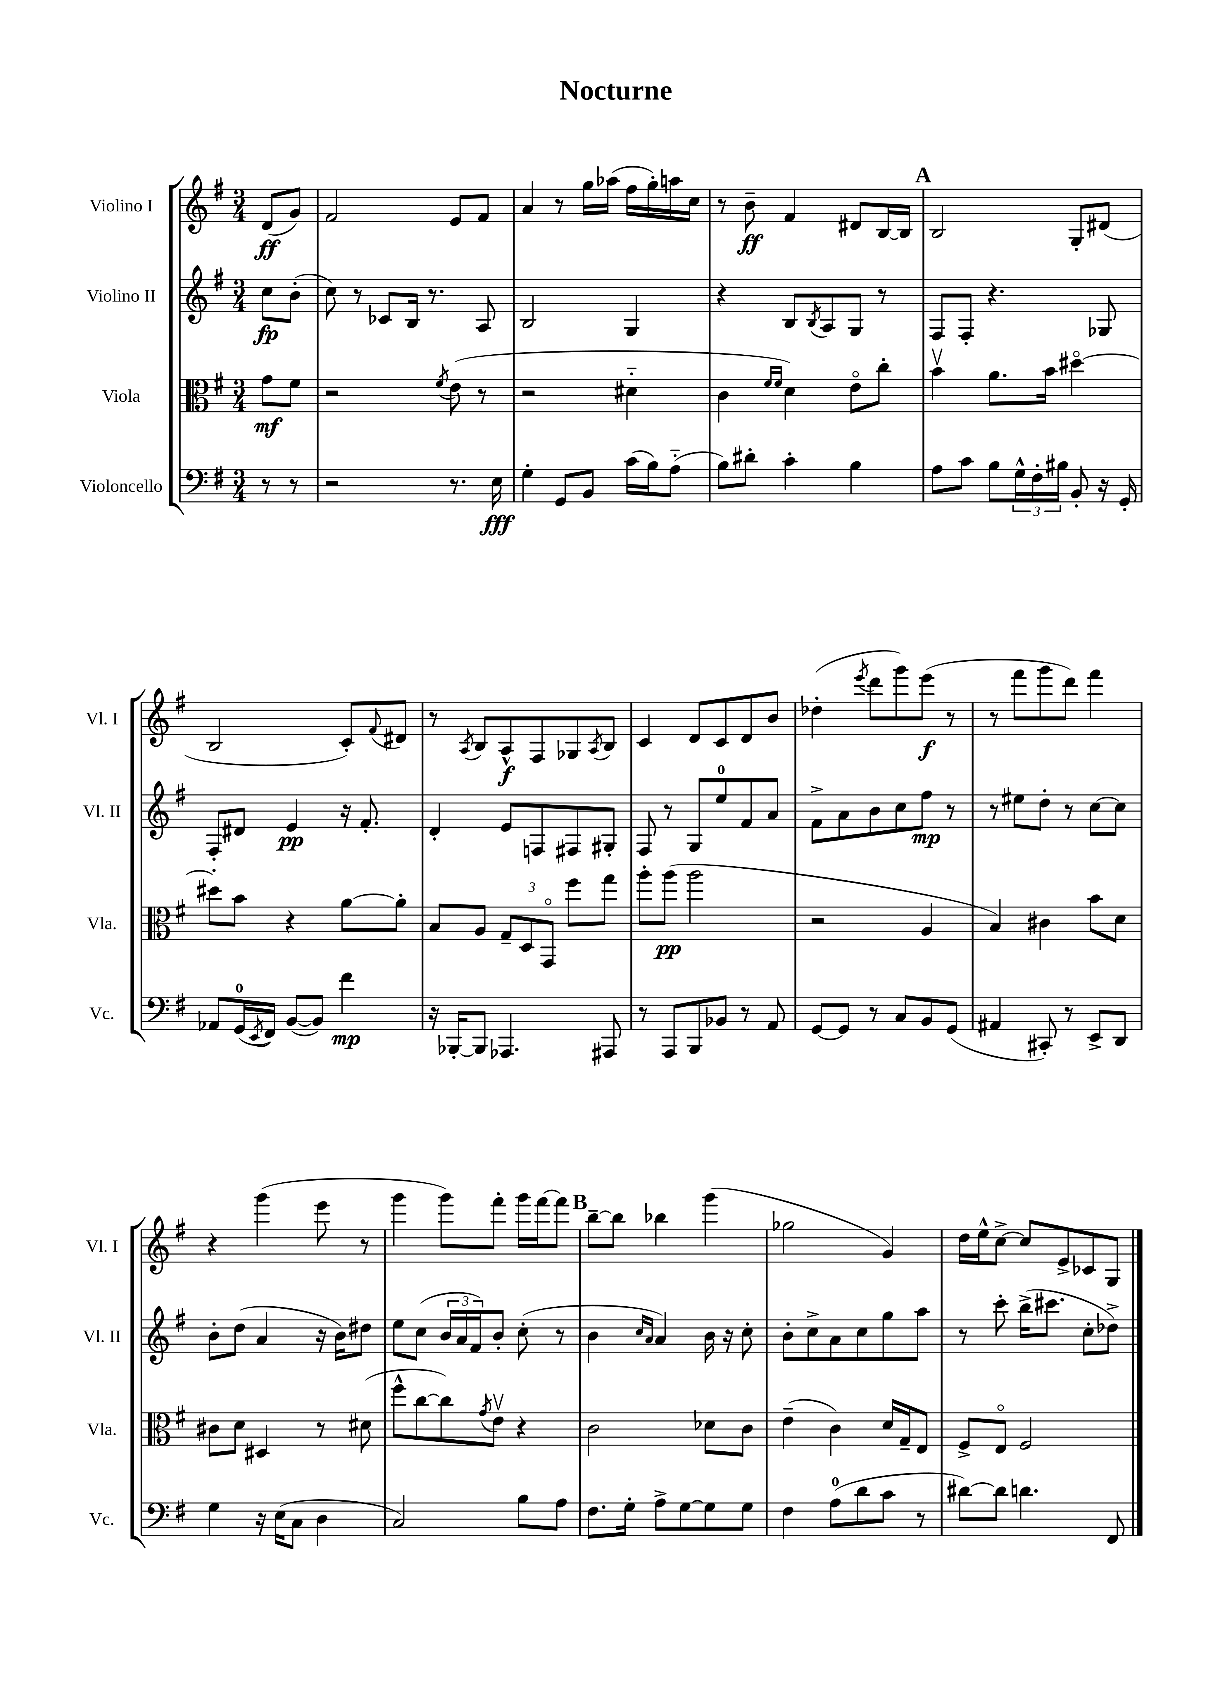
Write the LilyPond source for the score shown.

\header { title = "Nocturne" }
<<
\new StaffGroup <<
\new Staff = "s0" \with { instrumentName = "Violino I" shortInstrumentName = "Vl. I" } {
    \clef treble \key g \major \numericTimeSignature \time 3/4 \partial 4
    d'8\ff( g'8) |
    fis'2 e'8 fis'8 |
    a'4 r8 g''16 aes''16( fis''16 g''16-.) a''16 c''16 |
    r8 b'8--\ff fis'4 dis'8 b16~ b16 |
    \mark \markup { \bold "A" } b2 g8-. dis'8( |
    b2 c'8-.) \appoggiatura { fis'8 } dis'8 |
    r8 \acciaccatura { a8 } b8 a8-^\f fis8 ges8 \acciaccatura { a8 } b8 |
    c'4 d'8 c'8 d'8 b'8 |
    des''4-.( \acciaccatura { e'''8 } d'''8 g'''8) e'''8\f( r8 |
    r8 fis'''8 g'''8 d'''8) fis'''4 |
    r4 g'''4( e'''8 r8 |
    g'''4 g'''8) fis'''8-. g'''16 fis'''16~ fis'''8 |
    \mark \markup { \bold "B" } b''8~-- b''8 bes''4 g'''4( |
    ges''2 g'4) |
    d''16 e''16-^ c''8~-> c''8 e'8-> ces'8 g8 \bar "|." |
}
\new Staff = "s1" \with { instrumentName = "Violino II" shortInstrumentName = "Vl. II" } {
    \clef treble \key g \major \numericTimeSignature \time 3/4 \partial 4
    c''8\fp b'8-.( |
    c''8) r8 ces'8 b16 r8. a8 |
    b2 g4 |
    r4 b8 \acciaccatura { b8 } a8 g8 r8 |
    \mark \markup { \bold "A" } fis8 fis8-. r4. ges8 |
    fis8-. dis'8 e'4\pp r16 fis'8.-. |
    d'4-. e'8 f8 fis8 gis8-. |
    fis8 r8 g8 e''8-0 fis'8 a'8 |
    fis'8-> a'8 b'8 c''8 fis''8\mp r8 |
    r8 eis''8 d''8-. r8 c''8~ c''8 |
    b'8-. d''8( a'4 r16 b'16) dis''8 |
    e''8 c''8( \tuplet 3/2 { b'16 a'16 fis'16) } b'8-. c''8-.( r8 |
    \mark \markup { \bold "B" } b'4 \grace { c''16 a'16 } a'4) b'16 r16 c''8-. |
    b'8-. c''8-> a'8 c''8 g''8 a''8 |
    r8 c'''8-. b''16->( cis'''8. c''8-. des''8->) \bar "|." |
}
\new Staff = "s2" \with { instrumentName = "Viola" shortInstrumentName = "Vla." } {
    \clef alto \key g \major \numericTimeSignature \time 3/4 \partial 4
    g'8\mf fis'8 |
    r2 \acciaccatura { fis'8 } e'8( r8 |
    r2 dis'4-_ |
    c'4 \grace { fis'16 fis'16 } d'4) e'8\flageolet c''8-. |
    \mark \markup { \bold "A" } b'4\upbow a'8. b'16 dis''4~\flageolet |
    dis''8-. b'8 r4 a'8~ a'8-. |
    b8 a8 \tuplet 3/2 { g8-- d8 g,8\flageolet } fis''8 g''8 |
    a''8-. a''8\pp( a''2 |
    r2 a4 |
    b4) cis'4 b'8 d'8 |
    cis'8 d'8 dis4 r8 dis'8( |
    fis''8-^ c''8~ c''8) \acciaccatura { g'8 } e'8\upbow r4 |
    \mark \markup { \bold "B" } c'2 des'8 c'8 |
    e'4--( c'4) d'16 g16-- e8 |
    fis8-> e8\flageolet fis2 \bar "|." |
}
\new Staff = "s3" \with { instrumentName = "Violoncello" shortInstrumentName = "Vc." } {
    \clef bass \key g \major \numericTimeSignature \time 3/4 \partial 4
    r8 r8 |
    r2 r8. e16\fff |
    g4-. g,8 b,8 c'16( b16) a8-_( |
    b8) dis'8-. c'4-. b4 |
    \mark \markup { \bold "A" } a8 c'8 b8 \tuplet 3/2 { g16-^ fis16-. bis16 } b,8-. r16 g,16-. |
    aes,8 g,16-0( \acciaccatura { e,8 } fis,16) b,8~( b,8) fis'4\mp |
    r16 bes,,16~-. bes,,8 aes,,4. ais,,8 |
    r8 a,,8 b,,8 bes,8 r8 a,8 |
    g,8~ g,8 r8 c8 b,8 g,8( |
    ais,4 cis,8-.) r8 e,8-> d,8 |
    g4 r16 e16( c8 d4 |
    c2) b8 a8 |
    \mark \markup { \bold "B" } fis8. g16-. a8-> g8~ g8 g8 |
    fis4 a8-0( d'8 c'8 r8 |
    dis'8~) dis'8 d'4. fis,8 \bar "|." |
}
>>
>>
\layout { \context { \Score \remove "Bar_number_engraver" } }
